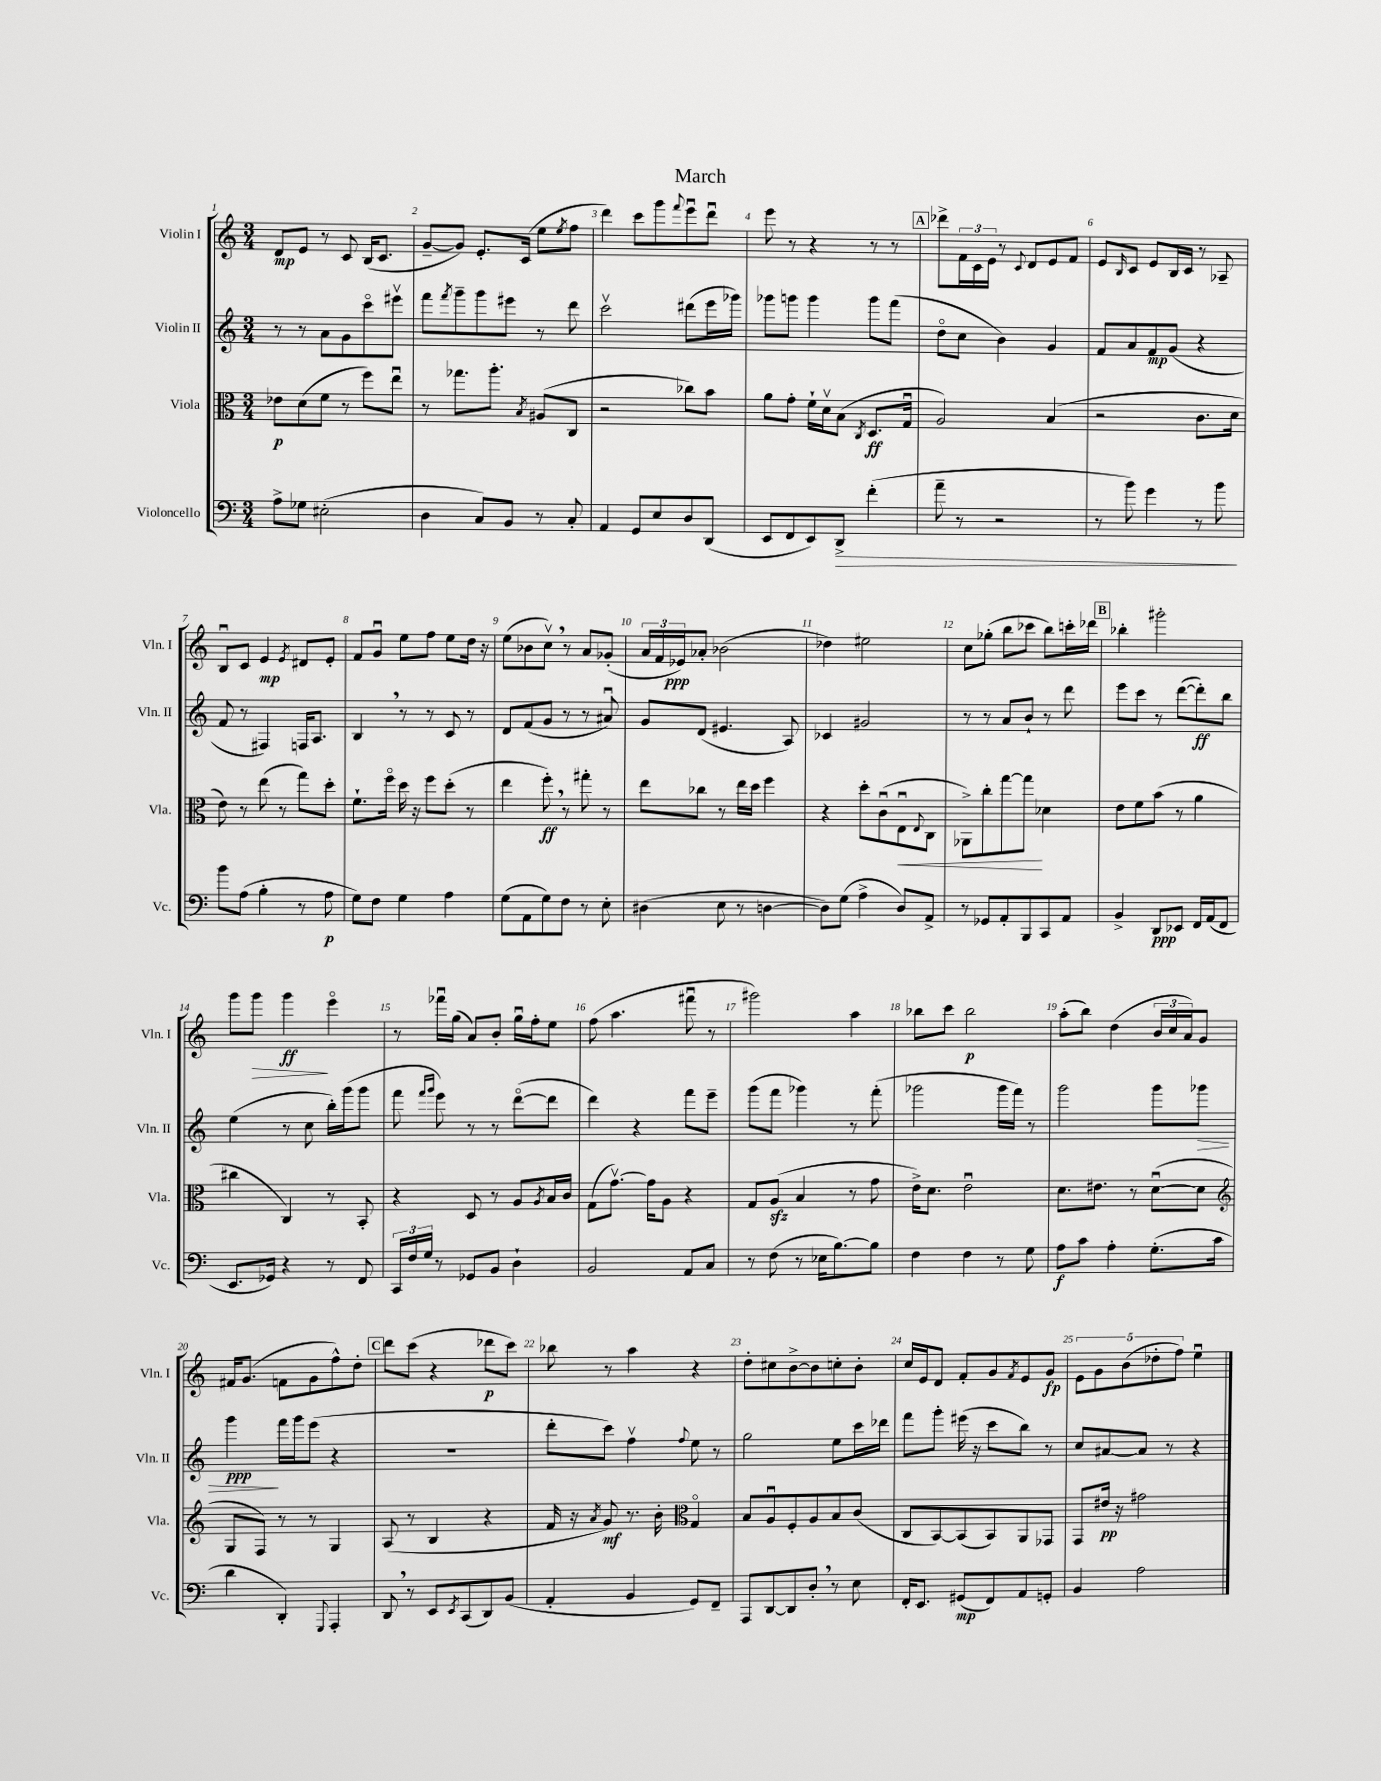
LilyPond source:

\header { title = "March" }
<<
\new StaffGroup <<
\new Staff = "s0" \with { instrumentName = "Violin I" shortInstrumentName = "Vln. I" } {
    \clef treble \key c \major \numericTimeSignature \time 3/4
    d'8\mp e'8 r8 c'8 b16( c'8. |
    g'8~-- g'8) e'8.-. c'16( e''8 \acciaccatura { e''8 } f''8 |
    d'''4) c'''8 g'''8 \appoggiatura { f'''8 } e'''8\downbow d'''8\downbow |
    e'''8 r8 r4 r8 r8 |
    \mark \markup { \box "A" } des'''8-> \tuplet 3/2 { f'16 c'16 e'16 } r8 \appoggiatura { c'8 } d'8 e'8 f'8 |
    e'8 \grace { b16 } c'8 e'8 b16 c'16 r8 aes8-- |
    b8\downbow c'8 e'4\mp \acciaccatura { e'8 } dis'8 e'8-. |
    f'8 g'8\downbow e''8 f''8 e''8 d''16 r16 |
    e''8( bes'8 c''8\upbow) \breathe r8 a'8 ges'8-.( |
    \tuplet 3/2 { a'16 f'16 ees'16\ppp) } aes'8-. bes'2( |
    des''4) eis''2 |
    c''8 ges''8-.( b''8 ces'''8 b''8) c'''16-. des'''16 |
    \mark \markup { \box "B" } bes''4-. gis'''2-. |
    g'''8 g'''8\> g'''4\ff\! e'''4\flageolet |
    r8 fes'''16\downbow g''16( a'8) b'8-. g''16\downbow f''16-. e''8 |
    f''8( a''4. fis'''8\downbow r8 |
    gis'''2) a''4 |
    bes''8 c'''8 bes''2\p |
    a''8-.( b''8) d''4( \tuplet 3/2 { b'16 c''16 a'16) } g'8 |
    fis'16 g'8.( f'8 g'8 f''8-^) d''8-. |
    \mark \markup { \box "C" } d'''8 c'''8( r4 des'''8\p c'''8) |
    bes''8 r8 a''4 r4 |
    d''8-. cis''8 b'8~-> b'8 c''8-. b'8-. |
    c''16 e'16 d'8 f'8-. g'8 \acciaccatura { f'8 } e'8 g'8\fp |
    \tuplet 5/4 { e'8 g'8 b'8( des''8-. f''8) } e''4\downbow \bar "|." |
}
\new Staff = "s1" \with { instrumentName = "Violin II" shortInstrumentName = "Vln. II" } {
    \clef treble \key c \major \numericTimeSignature \time 3/4
    r8 r8 a'8 g'8 c'''8\flageolet eis'''8\upbow |
    f'''8 \acciaccatura { f'''8 } g'''8-- g'''8 eis'''8 r8 d'''8 |
    c'''2\upbow dis'''8( e'''16 ges'''16) |
    ges'''8 g'''8 g'''4 g'''8 f'''8( |
    \mark \markup { \box "A" } d''8\flageolet c''8 b'4) g'4 |
    f'8 a'8 f'8\mp g'8( r4 |
    f'8 r8 fis4) f16 a8. |
    b4 \breathe r8 r8 c'8 r8 |
    d'8 f'8( g'8 r8 r8 ais'8\downbow) |
    g'8 d'8( eis'4. a8) |
    ces'4 gis'2 |
    r8 r8 a'8 b'8-! r8 d'''8 |
    \mark \markup { \box "B" } e'''8 c'''8 r8 d'''8~( d'''8-.\ff) b''8 |
    e''4( r8 c''8 b''16-.) g'''16( g'''8 |
    f'''8 \grace { f'''16 g'''16 } e'''8) r8 r8 d'''8~\flageolet( d'''8 |
    d'''4) r4 f'''8 e'''8-- |
    g'''8( f'''8 ges'''4) r8 f'''8-.( |
    ges'''2 ges'''16 f'''16) r8 |
    g'''2 g'''8 ges'''8\> |
    g'''4\ppp\! f'''16 g'''16 e'''8( r4 |
    \mark \markup { \box "C" } R2. |
    d'''8-. c'''8) f''4\upbow \appoggiatura { f''8 } e''8 r8 |
    g''2 e''8 c'''16 des'''16 |
    f'''8 g'''8-. eis'''16( r16 c'''8 b''8) r8 |
    c''8 ais'8~ ais'8 r8 r4 \bar "|." |
}
\new Staff = "s2" \with { instrumentName = "Viola" shortInstrumentName = "Vla." } {
    \clef alto \key c \major \numericTimeSignature \time 3/4
    ees'8\p d'8( f'8 r8 f''8) e''8\downbow |
    r8 ges''8. a''8.-. \acciaccatura { b8 } ais8( c8 |
    r2 ces''8) b'8 |
    a'8 g'8-. f'16-! d'16\upbow b8( \acciaccatura { c8 } d8.\ff g16\downbow |
    \mark \markup { \box "A" } a2) b4( |
    r2 c'8. d'16 |
    e'8) r8 e''8( r8 g''8) d''8-. |
    f'8.-! f''16\flageolet d''16 r16 f''8 d''8-.( r8 |
    e''4 f''8-.\ff) \breathe r8 gis''8-. r8 |
    e''8 ces''8 r8 e''16 d''16 f''4 |
    r4 d''8-. c'8\downbow( e8\downbow\< \appoggiatura { e8 } c8 |
    aes,8->) c''8-. g''8~ g''8\! des'4 |
    \mark \markup { \box "B" } e'8 f'8 b'8( r8 a'4 |
    cis''4 c4) r8 b,8-. |
    r4 d8 r8 a8 \acciaccatura { a8 } b16 c'16 |
    g8( g'8.~\upbow) g'16 a8 r4 |
    g8 a8\sfz( b4 r8 g'8 |
    e'16->) d'8. e'2\downbow |
    d'8. eis'8. r8 d'8~\downbow( d'8 |
    \clef treble g8 f8) r8 r8 g4 |
    \mark \markup { \box "C" } a8( r8 b4 r4 |
    f'16 r16 \acciaccatura { a'8 } g'8\mf) r8. b'16-. \clef alto g4\flageolet |
    b8 a8\downbow f8-. a8 b8 c'8( |
    c8 b,8~) b,8( b,8) a,8 ges,8 |
    g,8 eis'16\pp r16 gis'2 \bar "|." |
}
\new Staff = "s3" \with { instrumentName = "Violoncello" shortInstrumentName = "Vc." } {
    \clef bass \key c \major \numericTimeSignature \time 3/4
    a8-> ges8 eis2-.( |
    d4 c8) b,8 r8 c8-. |
    a,4 g,8 e8 d8 d,8( |
    e,8 f,8 e,8) d,8->\> f'4-.( |
    \mark \markup { \box "A" } a'8-- r8 r2 |
    r8 b'8) g'4 r8 b'8\! |
    b'8 a8( b4-. r8 a8\p |
    g8) f8 g4 a4 |
    g8( a,8 g8) f8 r8 e8-. |
    dis4( e8 r8 d4~ |
    d8) g8( a4-> d8) a,8-> |
    r8 ges,8 a,8-. b,,8 c,8 a,8 |
    \mark \markup { \box "B" } b,4-> d,8\ppp ees,8 f,16 a,16( f,8 |
    e,8. ges,16) r4 r8 f,8 |
    \tuplet 3/2 { c,16 f16 g16 } r8 ges,8 b,8 d4-! |
    b,2 a,8 c8 |
    r8 f8( r8 ees16 b8.~) b8 |
    f4 f4 r8 g8 |
    a8\f c'8 a4-. g8.-.( c'16 |
    d'4 d,4-.) \appoggiatura { g,,8 } a,,4-. |
    \mark \markup { \box "C" } d,8 \breathe r8 e,8 \acciaccatura { e,8 } c,8( d,8) b,8( |
    a,4-. b,4 g,8) f,8-- |
    a,,8 d,8~ d,8 d8-. \breathe r8 e8 |
    f,16-. e,8. gis,8\mp( f,8) a,8 g,8-. |
    b,4 a2 \bar "|." |
}
>>
>>
\layout { \context { \Score \override BarNumber.break-visibility = ##(#f #t #t) barNumberVisibility = #all-bar-numbers-visible } }
